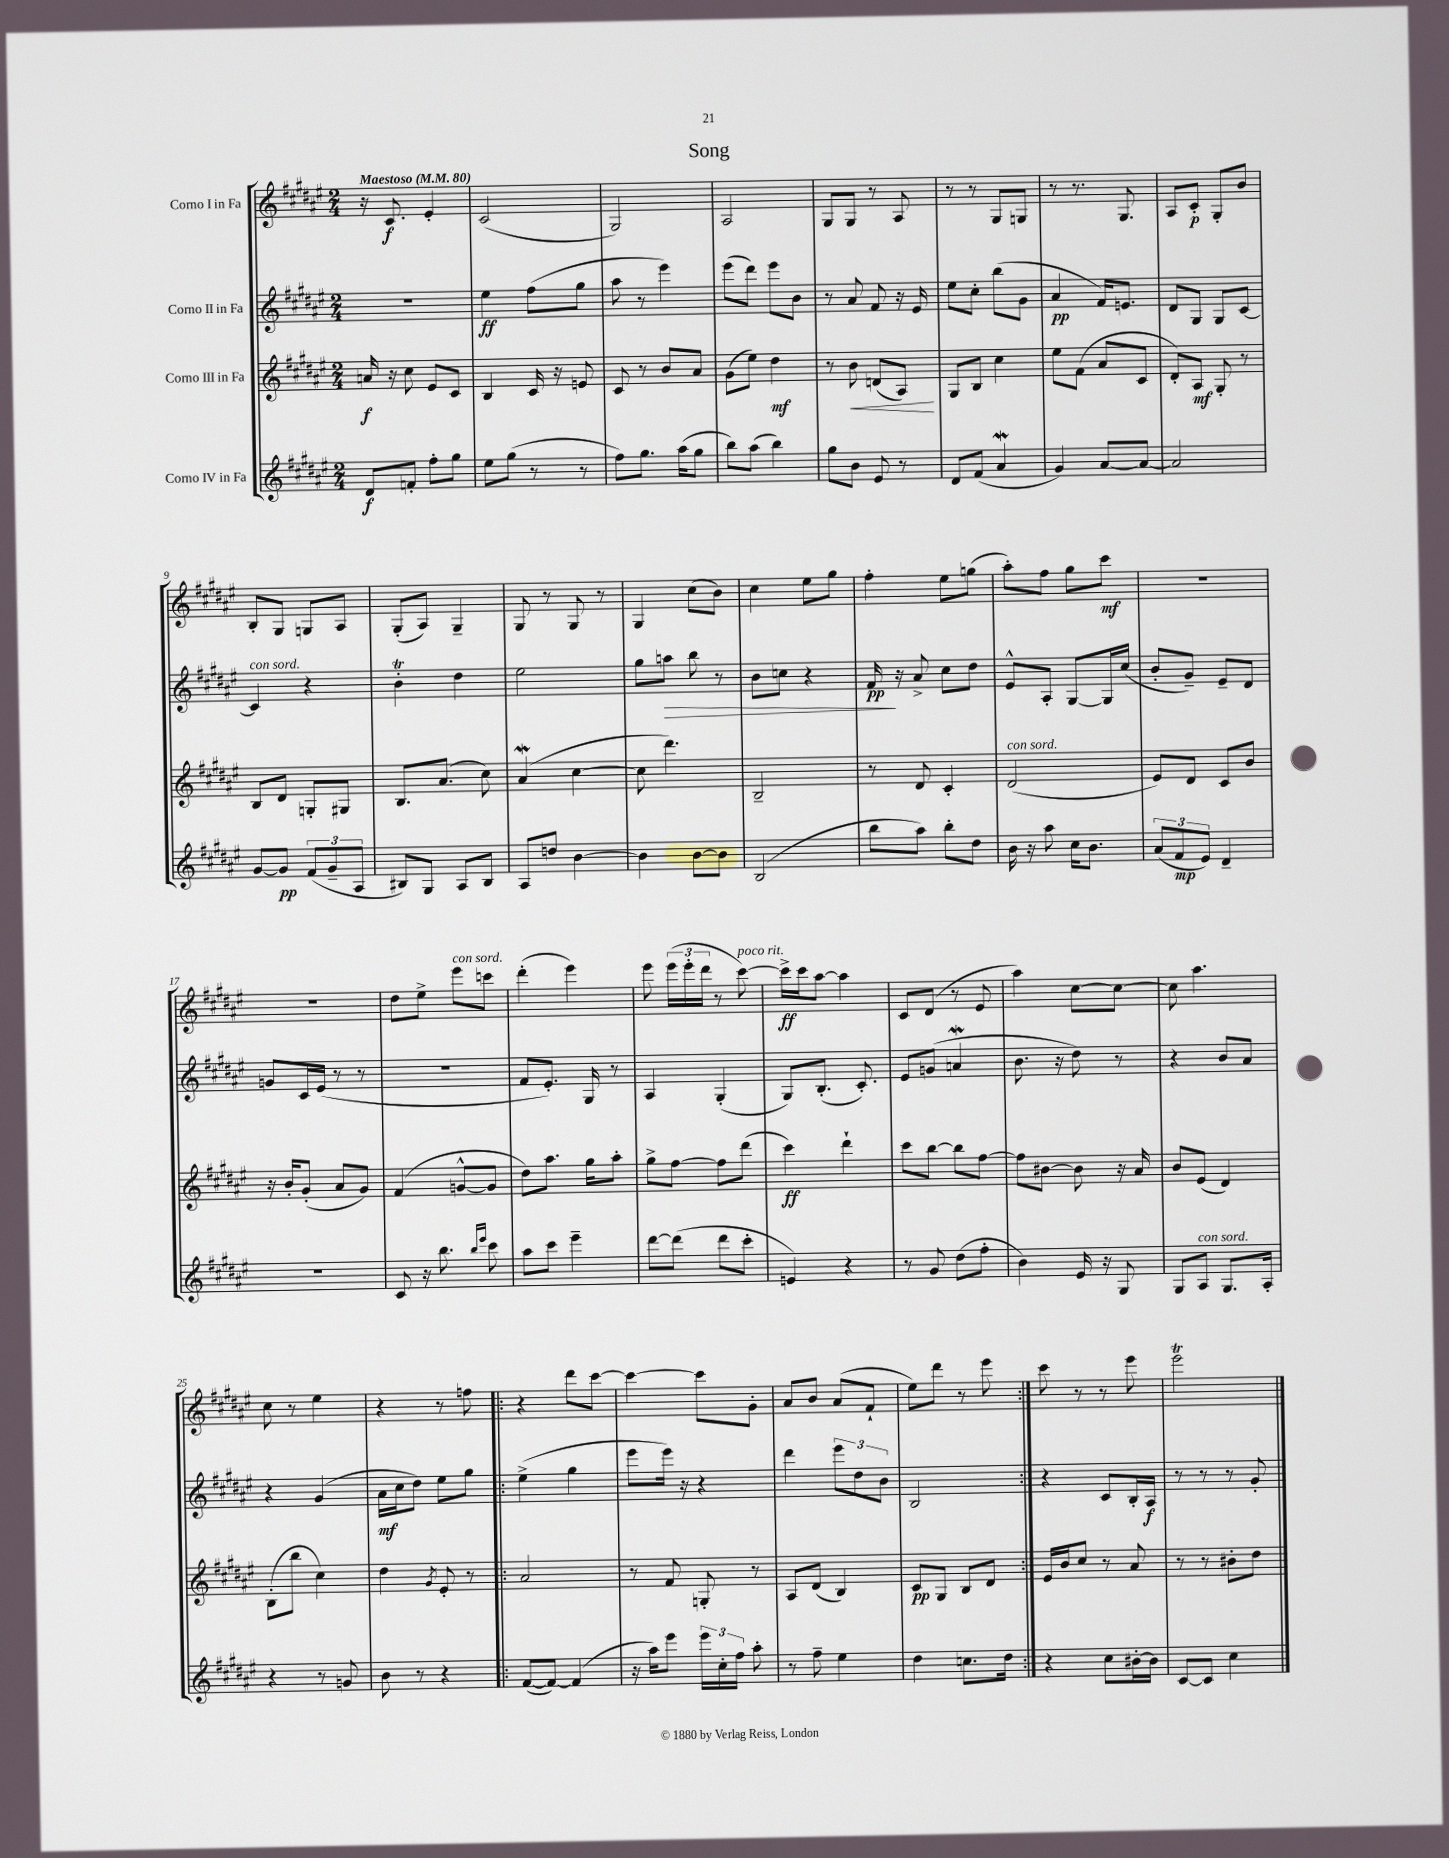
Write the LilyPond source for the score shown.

\header { title = "Song" }
<<
\new StaffGroup <<
\new Staff = "s0" \with { instrumentName = "Corno I in Fa" } {
    \clef treble \key fis \major \numericTimeSignature \time 2/4 \tempo "Maestoso" 4 = 80
    \autoBeamOff r16 cis'8.\f eis'4-. |
    cis'2( |
    gis2) |
    ais2 |
    gis8[ gis8] r8 ais8 |
    r8 r8 gis8[ g8] |
    r8 r8. gis8. |
    ais8[ cis'8]-.\p gis8[-. b'8] |
    b8[-. gis8] g8[ ais8] |
    gis8[-.( ais8]) gis4-- |
    gis8 r8 gis8 r8 |
    gis4 cis''8[( b'8]) |
    cis''4 eis''8[ gis''8] |
    fis''4-. eis''8[ g''8]( |
    ais''8[-.) fis''8] gis''8[ cis'''8]\mf |
    R2 |
    R2 |
    dis''8[ eis''8]-> eis'''8[^\markup { \italic "con sord." } c'''8] |
    dis'''4-.( eis'''4) |
    eis'''8 \tuplet 3/2 { eis'''16[( eis'''16-. dis'''16] } r8 cis'''8~^\markup { \italic "poco rit." }) |
    cis'''16[->\ff cis'''16 ais''8]~ ais''4 |
    cis'8[ dis'8]( r8 eis'8 |
    ais''4) cis''8[~ cis''8]~ |
    cis''8 ais''4. |
    cis''8 r8 eis''4 |
    r4 r8 f''8 |
    \repeat volta 2 { r4 dis'''8[ cis'''8]~ |
    cis'''4~ cis'''8[ gis'8]-. |
    ais'8[ b'8] ais'8[( fis'8]-! |
    eis''8[) dis'''8] r8 eis'''8 | }
    cis'''8 r8 r8 eis'''8 |
    eis'''2\trill \bar "|." |
}
\new Staff = "s1" \with { instrumentName = "Corno II in Fa" } {
    \clef treble \key fis \major \numericTimeSignature \time 2/4
    \autoBeamOff r2 |
    eis''4\ff fis''8[( gis''8] |
    ais''8 r8 eis'''4) |
    eis'''8[( dis'''8]) eis'''8[ b'8] |
    r8 ais'8 fis'8 r16 eis'16 |
    eis''8[ cis''8]-. b''8[( gis'8] |
    ais'4\pp fis'16[) e'8.] |
    dis'8[ gis8] gis8[ cis'8]~ |
    cis'4^\markup { \italic "con sord." } r4 |
    b'4-.\trill dis''4 |
    eis''2 |
    gis''8[ a''8]\> b''8 r8 |
    b'8[ c''8] r4 |
    fis'16\pp\! r16 ais'8-> cis''8[ dis''8] |
    eis'8[-^ ais8]-. gis8[~ gis16 cis''16]( |
    b'8[-. gis'8]--) eis'8[-- dis'8] |
    g'8[ cis'16 eis'16]( r8 r8 |
    R2 |
    fis'8[ eis'8.]-.) gis16 r8 |
    ais4 gis4-.( |
    gis8[) b8.]-.( cis'8.-.) |
    eis'8[ g'8]( a'4\mordent |
    b'8. r16 dis''8) r8 |
    r4 b'8[ ais'8] |
    r4 gis'4( |
    ais'16[\mf cis''16 dis''8]) eis''8[ gis''8] |
    \repeat volta 2 { eis''4->( gis''4 |
    eis'''8[ eis'''16]) r16 r4 |
    dis'''4 \tuplet 3/2 { eis'''8[ dis''8 b'8] } |
    b2 | }
    r4 cis'8[ b16-. ais16]\f |
    r8 r8 r8 gis'8-. \bar "|." |
}
\new Staff = "s2" \with { instrumentName = "Corno III in Fa" } {
    \clef treble \key fis \major \numericTimeSignature \time 2/4
    \autoBeamOff a'16\f r16 cis''8 eis'8[ cis'8] |
    b4 cis'16 r16 e'8 |
    cis'8 r8 b'8[ ais'8] |
    gis'8[( eis''8]) dis''4\mf |
    r8 b'8\< d'8[( ais8]\!) |
    gis8[ b8] cis''4 |
    eis''8[ fis'8]( ais'8[ cis'8] |
    dis'8[-.) ais8]\mf gis8-. r8 |
    b8[ dis'8] g8[-. gis8] |
    b8.[ ais'8.]( cis''8) |
    ais'4\mordent( cis''4~ |
    cis''8 dis'''4.) |
    b2-- |
    r8 dis'8 cis'4-. |
    dis'2^\markup { \italic "con sord." }( |
    eis'8[) dis'8] cis'8[ b'8] |
    r16 b'16[-. gis'8]-.( ais'8[ gis'8]) |
    fis'4( g'8[~-^ g'8] |
    dis''8[) ais''8.] gis''16[ ais''8]-. |
    gis''8[-> fis''8]~ fis''8[ dis'''8]( |
    cis'''4\ff) dis'''4-! |
    cis'''8[ b''8]~ b''8[ fis''8]~ |
    fis''8[ bis'8]~ bis'8 r16 ais'16 |
    b'8[ eis'8]( dis'4) |
    b8[-.( b''8] cis''4) |
    dis''4 \acciaccatura { gis'8 } eis'8-. r8 |
    \repeat volta 2 { ais'2 |
    r8 fis'8 g8-. r8 |
    ais8[ dis'8]( b4) |
    cis'8[\pp gis8] b8[ dis'8] | }
    eis'16[ b'16 cis''8] r8 ais'8 |
    r8 r8 bis'8[-. dis''8] \bar "|." |
}
\new Staff = "s3" \with { instrumentName = "Corno IV in Fa" } {
    \clef treble \key fis \major \numericTimeSignature \time 2/4
    \autoBeamOff dis'8[\f f'8]-. fis''8[-. gis''8] |
    eis''8[ gis''8]( r8 r8 |
    fis''8[) gis''8.] ais''16[( gis''8] |
    b''8[) ais''8]( b''4) |
    gis''8[ b'8] eis'8 r8 |
    dis'8[ fis'8]( ais'4\mordent |
    gis'4) ais'8[~ ais'8]~ |
    ais'2 |
    gis'8[~ gis'8]\pp \tuplet 3/2 { fis'8[( gis'8-- ais8] } |
    bis8[) gis8] ais8[ bis8] |
    ais8[ d''8] b'4~ |
    b'4 b'8[~ b'8] |
    b2( |
    b''8[ ais''8]) b''8[-. dis''8] |
    b'16 r16 ais''8 cis''16[ b'8.] |
    \tuplet 3/2 { ais'8[( fis'8\mp eis'8]) } dis'4-- |
    R2 |
    cis'8 r16 b''8. \grace { b''16[ eis'''16] } cis'''8 |
    ais''8[ cis'''8] eis'''4-- |
    dis'''8[~ dis'''8]( dis'''8[ cis'''8]-. |
    e'4) r4 |
    r8 gis'8 dis''8[( fis''8]-. |
    b'4) eis'16 r16 gis8 |
    gis8[ ais8]^\markup { \italic "con sord." } gis8.[ ais16]-. |
    r4 r8 g'8 |
    b'8 r8 r4 |
    \repeat volta 2 { fis'8[~( fis'8]~) fis'4( |
    r16 ais''16[) eis'''8] \tuplet 3/2 { eis'''16[ cis''16-. fis''16] } ais''8-. |
    r8 fis''8-- eis''4 |
    dis''4 c''8.[ dis''16] | }
    r4 cis''8[ bis'16~-. bis'16] |
    cis'8[~ cis'8] cis''4 \bar "|." |
}
>>
>>
